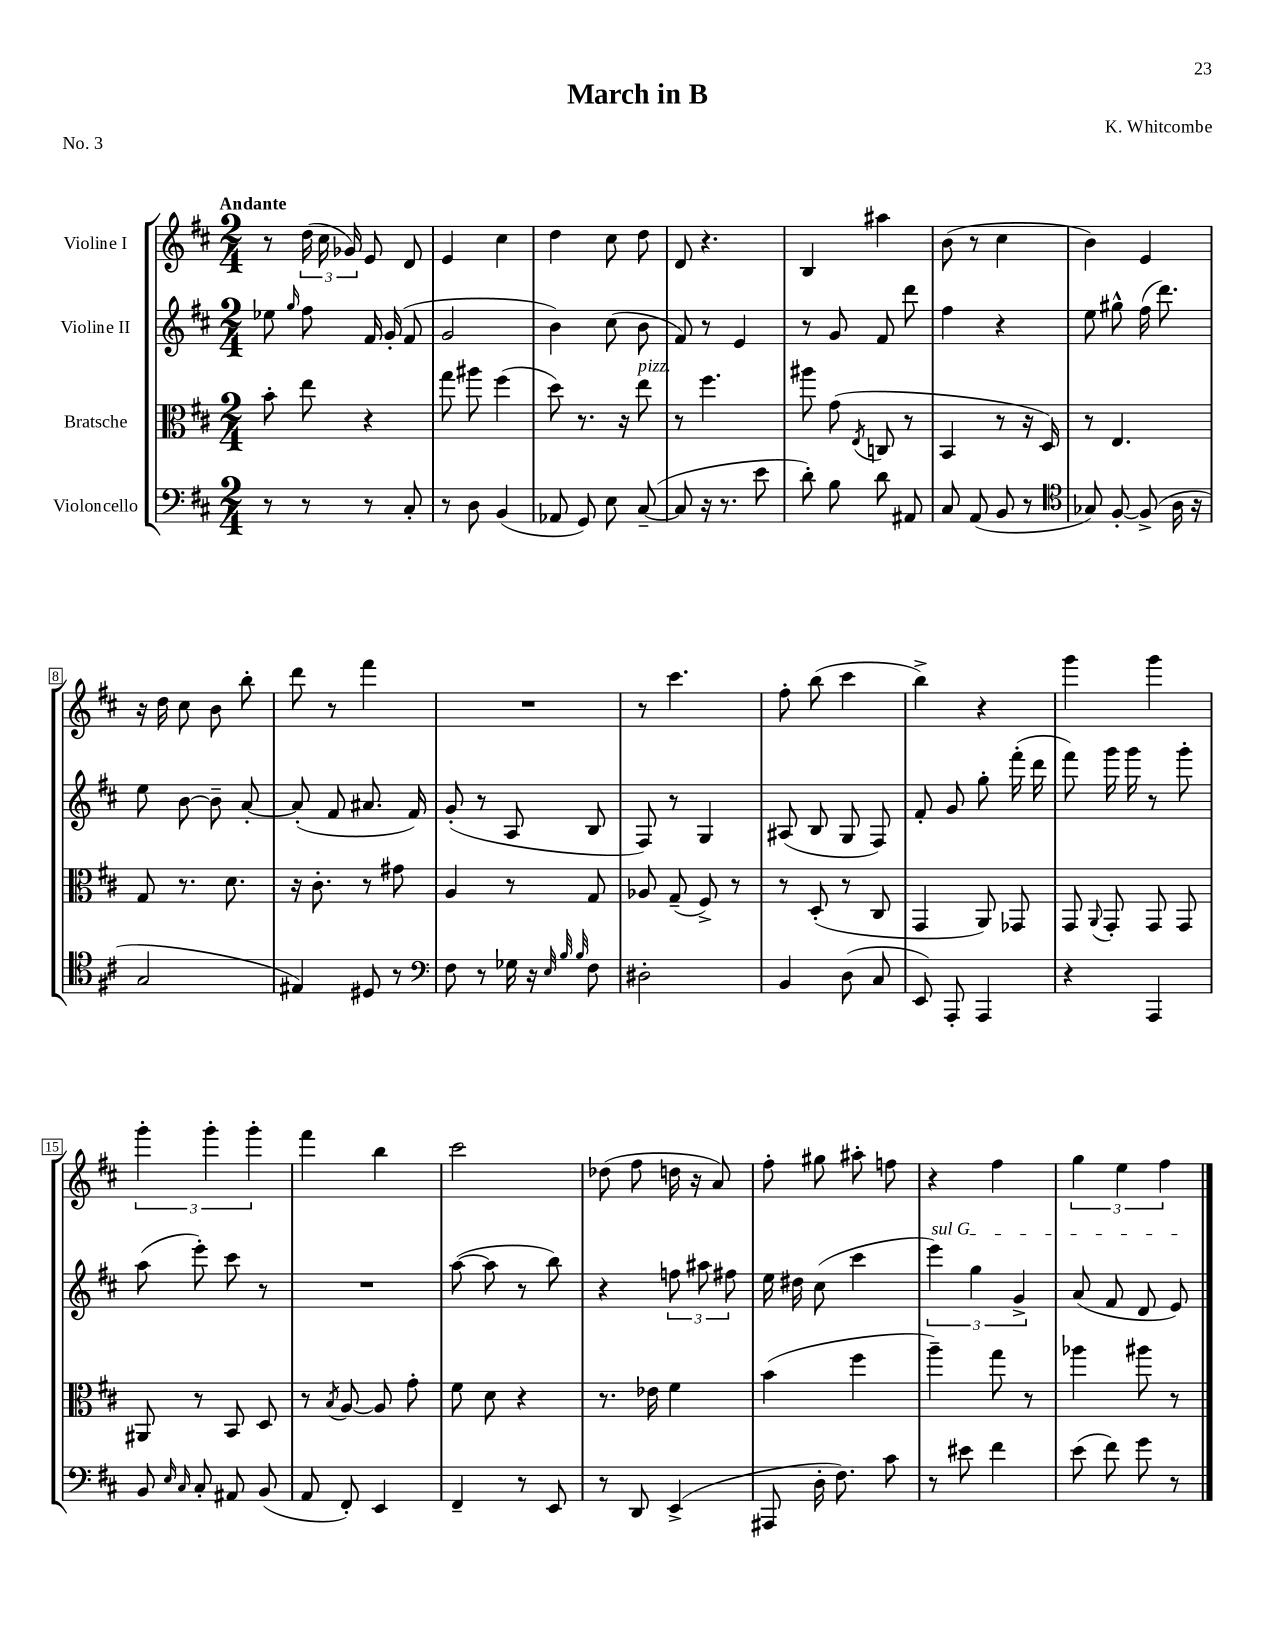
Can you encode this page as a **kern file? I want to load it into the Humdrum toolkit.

**kern	**kern	**kern	**kern
*staff4	*staff3	*staff2	*staff1
*clefF4	*clefC3	*clefG2	*clefG2
*k[f#c#]	*k[f#c#]	*k[f#c#]	*k[f#c#]
*M2/4	*M2/4	*M2/4	*M2/4
8r	8b'	8ee-	8r
.	.	16qqgg	.
8r	8ee	8ff#	(24dd
.	.	.	24cc#
.	.	.	24g-)
8r	4r	16f#	8e
.	.	(16g'	.
8C#'	.	8f#	8d
=	=	=	=
8r	8gg	2g	4e
8D	8aa#	.	.
(4BB	(4ff#	.	4cc#
=	=	=	=
8AA-	8dd)	4b)	4dd
8GG)	8.r	.	.
8E	.	(8cc#	8cc#
.	16r	.	.
([8C#~	8ee	8b	8dd
=	=	=	=
8C#]	8r	8f#)	8d
16r	4.ff#	8r	4.r
8.r	.	.	.
.	.	4e	.
8e	.	.	.
=	=	=	=
8d')	8aa#	8r	4B
8B	(8g	8g	.
.	8qE	.	.
8d	8C	8f#	4aa#
8AA#	8r	8ddd	.
=	=	=	=
8C#	4BB	4ff#	(8b
(8AA	.	.	8r
8BB	8r	4r	4cc#
8r	16r	.	.
.	16D)	.	.
=	=	=	=
*clefC4	*	*	*
8G-)	8r	8ee	4b)
[8F#'	4.E	8gg#^^	.
(8F#^]	.	(16ff#	4e
.	.	8.ddd)	.
16A	.	.	.
16r	.	.	.
=	=	=	=
2G	8G	8ee	16r
.	.	.	16dd
.	8.r	[8b	8cc#
.	.	8b~]	8b
.	8.d	.	.
.	.	[8a'	8bb'
=	=	=	=
4E#)	16r	(8a']	8ddd
.	8.c#'	.	.
.	.	8f#	8r
8D#	8r	8.a#	4fff#
8r	8g#	.	.
.	.	16f#)	.
=	=	=	=
*clefF4	*	*	*
8F#	4A	(8g'	2r
8r	.	8r	.
16G-	8r	8A	.
16r	.	.	.
32qqE	.	.	.
32qqB	.	.	.
32qqB	.	.	.
8F#	8G	8B	.
=	=	=	=
2D#'	8A-	8F#)	8r
.	(8G~	8r	4.ccc#
.	8F#^)	4G	.
.	8r	.	.
=	=	=	=
4BB	8r	(8A#	8ff#'
.	(8D'	8B	(8bb
(8D	8r	8G	4ccc#
8C#	8C#	8F#)	.
=	=	=	=
8EE)	4GG	8f#'	4bb^)
8AAA'	.	8g	.
4AAA	8AA)	8gg'	4r
.	8GG-	(16fff#'	.
.	.	16ddd	.
=	=	=	=
4r	8GG	8fff#)	4ggg
.	8qqAA	.	.
.	8GG'	16ggg	.
.	.	16ggg	.
4AAA	8GG	8r	4ggg
.	8GG	8ggg'	.
=	=	=	=
8BB	8AA#	(8aa	6ggg'
16qqE	.	.	.
16qqC#	.	.	.
8C#'	8r	8eee')	.
.	.	.	6ggg'
8AA#	8BB	8ccc#	.
.	.	.	6ggg'
(8BB	8D	8r	.
=	=	=	=
8AA	8r	2r	4fff#
.	8qB	.	.
8FF#')	[8A	.	.
4EE	8A]	.	4bb
.	8g'	.	.
=	=	=	=
4FF#~	8f#	([8aa	2ccc#
.	8d	8aa]	.
8r	4r	8r	.
8EE	.	8bb)	.
=	=	=	=
8r	8.r	4r	(8dd-
8DD	.	.	8ff#
.	16e-	.	.
(4EE^	4f#	12ff	16dd
.	.	.	16r
.	.	12aa#	.
.	.	.	8a)
.	.	12ff#	.
=	=	=	=
8AAA#	(4b	16ee	8ff#'
.	.	16dd#	.
16D'	.	(8cc#	8gg#
8.F#)	.	.	.
.	4ff#	4ccc#	8aa#'
8c#	.	.	8ff
=	=	=	=
8r	4aa~)	6eee)	4r
8e#	.	.	.
.	.	6gg	.
4f#	8gg	.	4ff#
.	.	6g^	.
.	8r	.	.
=	=	=	=
(8e	4aa-	(8a	6gg
8f#)	.	8f#	.
.	.	.	6ee
8g	8aa#	8d	.
.	.	.	6ff#
8r	8r	8e)	.
==	==	==	==
*-	*-	*-	*-
